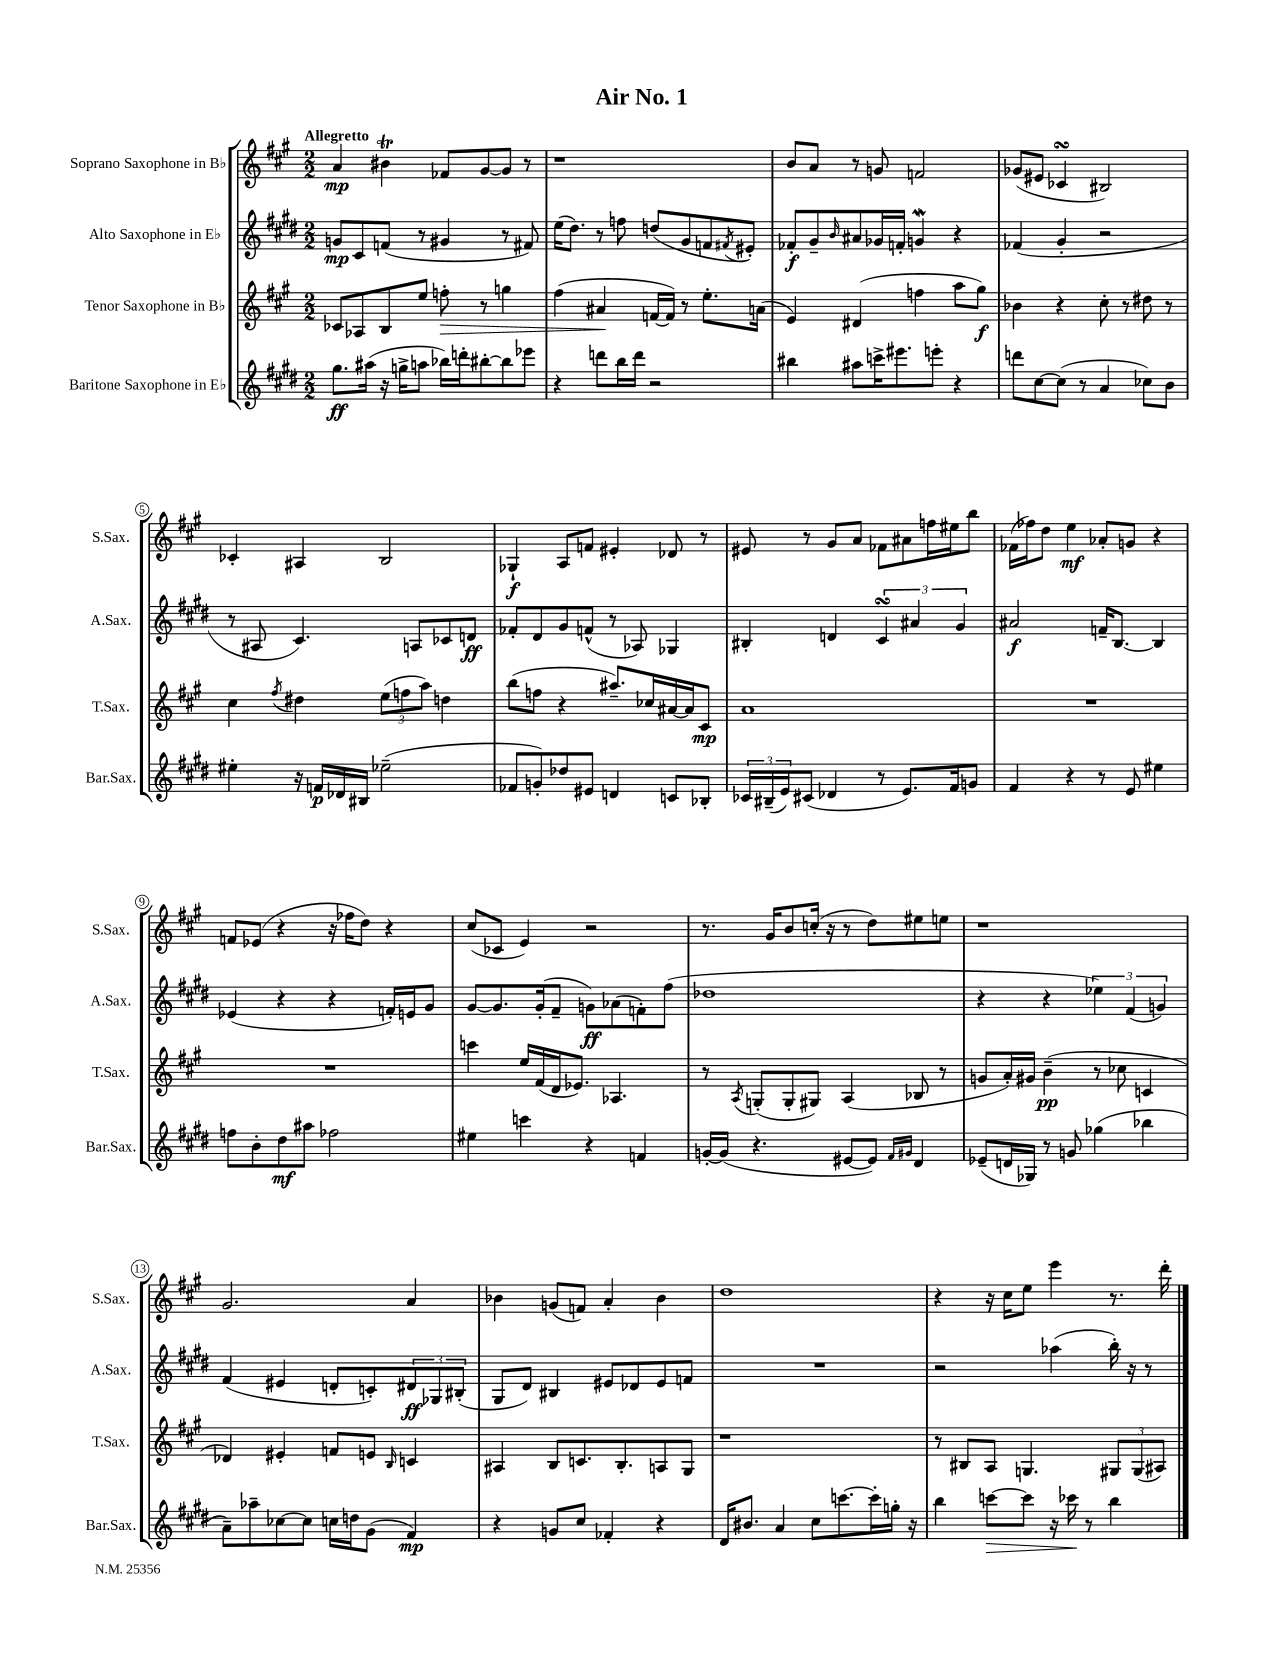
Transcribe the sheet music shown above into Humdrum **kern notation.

**kern	**dynam	**kern	**dynam	**kern	**dynam	**kern	**dynam
*part4	*part4	*part3	*part3	*part2	*part2	*part1	*part1
*staff4	*staff4	*staff3	*staff3	*staff2	*staff2	*staff1	*staff1
*I"Baritone Saxophone in E♭	*	*I"Tenor Saxophone in B♭	*	*I"Alto Saxophone in E♭	*	*I"Soprano Saxophone in B♭	*
*I'Bar.Sax.	*	*I'T.Sax.	*	*I'A.Sax.	*	*I'S.Sax.	*
*clefG2	*	*clefG2	*	*clefG2	*	*clefG2	*
*k[f#c#g#d#]	*	*k[f#c#g#]	*	*k[f#c#g#d#]	*	*k[f#c#g#]	*
*M2/2	*	*M2/2	*	*M2/2	*	*M2/2	*
=1	=1	=1	=1	=1	=1	=1	=1
!	!	!	!	!	!	!LO:TX:a:B:t=Allegretto	!
8.gg#\L	ff	8c-X/L	.	8gn/L	mp	4a/	mp
.	.	8A-X/	.	8c#/	.	.	.
(16aa#X\Jk	.	.	.	.	.	.	.
16r	.	8B/	.	(8fn/J	.	4b#Xt\	.
16ggn^\KL	.	.	.	.	.	.	.
8aan\J	.	8ee/J	.	8r	.	.	.
!	!	!	!LO:HP:b	!	!	!	!
16bb-X\LL)	.	8ffn'\	>	4g#X/	.	8f-X/L	.
16dddn'\J	.	.	.	.	.	.	.
[8bb#X'\	.	8r	.	.	.	[8g#/	.
8bb#\]	.	4ggn\	.	8r	.	8g#/J]	.
8eee-X\J	.	.	.	8f#X/)	.	8r	.
=2	=2	=2	=2	=2	=2	=2	=2
4r	.	(4ff#\	.	(16ee\KL	.	1r	.
.	.	.	.	8.dd#\J)	.	.	.
8dddn\L	.	4a#X/	.	8r	.	.	.
16bb\L	.	.	.	8ffn\	.	.	.
16ddd\JJ	.	.	.	.	.	.	.
2r	.	[16fn/LL	]	(8ddn/L	.	.	.
.	.	16f/JJ])	.	.	.	.	.
.	.	8r	.	8g#/	.	.	.
.	.	8.ee'\L	.	8fn/	.	.	.
.	.	.	.	8qf#X/	.	.	.
.	.	.	.	8e#X'/J)	.	.	.
.	.	(16an\Jk	.	.	.	.	.
=3	=3	=3	=3	=3	=3	=3	=3
4bb#X\	.	4e/)	.	8f-X'/L	f	8b/L	.
.	.	.	.	8g#~/	.	8a/J	.
.	.	.	.	16qqb/	.	.	.
8aa#X\L	.	(4d#X/	.	8a#X/	.	8r	.
16cccn^\K	.	.	.	16g-X/L	.	8gn/	.
8.eee#X\	.	.	.	16fn'/JJ	.	.	.
.	.	4ffn\	.	4gnw/	.	2fn/	.
8eeen'\J	.	.	.	.	.	.	.
4r	.	8aa\L	.	4r	.	.	.
.	.	8gg#\J)	f	.	.	.	.
=4	=4	=4	=4	=4	=4	=4	=4
8dddn\L	.	4b-X\	.	(4f-X/	.	(8g-X/L	.
[8cc#\	.	.	.	.	.	8e#X/J	.
(8cc#\J]	.	4r	.	4g#'/	.	4c-XsSSs/	.
8r	.	.	.	.	.	.	.
4a/	.	8cc#'\	.	2r	.	2B#X/)	.
.	.	8r	.	.	.	.	.
8cc-X\L)	.	8dd#X\	.	.	.	.	.
8b\J	.	8r	.	.	.	.	.
!!LO:LB:g=z
=5	=5	=5	=5	=5	=5	=5	=5
4ee#X'\	.	4cc#\	.	8r	.	4c-X'/	.
.	.	.	.	8A#X/	.	.	.
.	.	8qff#/	.	.	.	.	.
16r	.	4dd#X\	.	4.c#/)	.	4A#X/	.
16fn/LL	p	.	.	.	.	.	.
16d-X/	.	.	.	.	.	.	.
16B#X/JJ	.	.	.	.	.	.	.
(2ee-X~\	.	(12ee\L	.	.	.	2B/	.
.	.	12ffn\	.	.	.	.	.
.	.	.	.	8An/L	.	.	.
.	.	12aa\J)	.	.	.	.	.
.	.	4ddn\	.	8c-X/	.	.	.
.	.	.	.	8dn/J	ff	.	.
=6	=6	=6	=6	=6	=6	=6	=6
8f-X/L	.	(8bb\L	.	8f-X'/L	.	4G-X`/	f
8gn'/)	.	8ffn\J	.	8d#/	.	.	.
8dd-X/	.	4r	.	8g#/	.	8A/L	.
8e#X/J	.	.	.	(8fn^^/J	.	8fn/J	.
4dn/	.	8.aa#X~/L)	.	8r	.	4e#X'/	.
.	.	.	.	8A-X/)	.	.	.
.	.	16cc-X/L	.	.	.	.	.
8cn/L	.	[16a#X/	.	4G-X/	.	8d-X/	.
.	.	16a#/J]	.	.	.	.	.
8B-X'/J	.	8c#/J	mp	.	.	8r	.
=7	=7	=7	=7	=7	=7	=7	=7
24c-X/LL	.	1a	.	4B#X'/	.	8e#X/	.
(24B#X~/	.	.	.	.	.	.	.
24e/J)	.	.	.	.	.	.	.
(8c#X/J	.	.	.	.	.	8r	.
4d-X/	.	.	.	4dn/	.	8g#/L	.
.	.	.	.	.	.	8a/J	.
8r	.	.	.	6c#sSSS/	.	8f-X\L	.
8.e/L)	.	.	.	.	.	8a#X\	.
.	.	.	.	6a#X/	.	.	.
.	.	.	.	.	.	16ffn\L	.
16f#/k	.	.	.	.	.	16ee#X\J	.
.	.	.	.	6g#/	.	.	.
8gn/J	.	.	.	.	.	8bb\J	.
=8	=8	=8	=8	=8	=8	=8	=8
4f#/	.	1r	.	2a#X/	f	(16f-X\LL	.
.	.	.	.	.	.	16ff-X\J)	.
.	.	.	.	.	.	8dd\J	.
4r	.	.	.	.	.	4ee\	mf
8r	.	.	.	16fn~/KL	.	8a-X'/L	.
.	.	.	.	[8.B/J	.	.	.
8e/	.	.	.	.	.	8gn/J	.
4ee#X\	.	.	.	4B/]	.	4r	.
!!LO:LB:g=z
=9	=9	=9	=9	=9	=9	=9	=9
8ffn\L	.	1r	.	(4e-X/	.	8fn/L	.
8b'\	.	.	.	.	.	(8e-X/J	.
8dd#\	mf	.	.	4r	.	4r	.
8aa#X\J	.	.	.	.	.	.	.
2ff-X\	.	.	.	4r	.	16r	.
.	.	.	.	.	.	16ff-X\KL	.
.	.	.	.	.	.	8dd\J)	.
.	.	.	.	16fn'/LL)	.	4r	.
.	.	.	.	16en/J	.	.	.
.	.	.	.	8g#/J	.	.	.
=10	=10	=10	=10	=10	=10	=10	=10
4ee#X\	.	4cccn\	.	[8g#/L	.	(8cc#/L	.
.	.	.	.	8.g#/]	.	8c-X/J	.
4cccn\	.	16ee/LL	.	.	.	4e/)	.
.	.	(16f#/	.	(16g#'/k	.	.	.
.	.	16d/J	.	8f#~/J	.	.	.
.	.	8.e-X/J)	.	.	.	.	.
4r	.	.	.	8gn\L)	ff	2r	.
.	.	4.A-X/	.	(8a-X\	.	.	.
4fn/	.	.	.	8fn'\)	.	.	.
.	.	.	.	(8ff#\J	.	.	.
=11	=11	=11	=11	=11	=11	=11	=11
[16gn'/LL	.	8r	.	1dd-X	.	8.r	.
(16g/JJ]	.	.	.	.	.	.	.
.	.	8qA/	.	.	.	.	.
4.r	.	(8Gn'/L	.	.	.	.	.
.	.	.	.	.	.	16g#/KL	.
.	.	8G'/	.	.	.	8b/	.
.	.	8G#X/J)	.	.	.	(16ccn'/Jk	.
.	.	.	.	.	.	16r	.
[8e#X/L	.	(4A/	.	.	.	8r	.
8e#/J])	.	.	.	.	.	8dd\L)	.
16qqf#/LL	.	.	.	.	.	.	.
16qqg#X/JJ	.	.	.	.	.	.	.
4d#/	.	8B-X/	.	.	.	8ee#X\	.
.	.	8r	.	.	.	8een\J	.
=12	=12	=12	=12	=12	=12	=12	=12
(8e-X~/L	.	8gn/L	.	4r	.	1r	.
16dn/L	.	16a'/L)	.	.	.	.	.
16G-X/JJ)	.	16g#X/JJ	.	.	.	.	.
8r	.	(4b~\	pp	4r	.	.	.
8gn/	.	.	.	.	.	.	.
(4gg-X\	.	8r	.	6ee-X\)	.	.	.
.	.	8cc-X\	.	.	.	.	.
.	.	.	.	(6f#/	.	.	.
4bb-X\	.	4cn/	.	.	.	.	.
.	.	.	.	6gn/)	.	.	.
!!LO:LB:g=z
=13	=13	=13	=13	=13	=13	=13	=13
8a~\L)	.	4d-X/)	.	(4f#/	.	2.g#/	.
8aa-X~\	.	.	.	.	.	.	.
[8cc-X\	.	4e#X'/	.	4e#X/	.	.	.
8cc-\J]	.	.	.	.	.	.	.
16ccn\LL	.	8fn/L	.	8dn'/L	.	.	.
16ddn\J	.	.	.	.	.	.	.
(8g#\J	.	8en/J	.	8cn'/)	.	.	.
.	.	16qqB/	.	.	.	.	.
4f#/)	mp	4cn/	.	12d#X/	ff	4a/	.
.	.	.	.	12G-X/	.	.	.
.	.	.	.	(12B#X'/J	.	.	.
=14	=14	=14	=14	=14	=14	=14	=14
4r	.	4A#X/	.	8G#/L	.	4b-X\	.
.	.	.	.	8d#/J)	.	.	.
8gn/L	.	8B/L	.	4B#X/	.	(8gn/L	.
8cc#/J	.	8.cn/	.	.	.	8fn/J)	.
4f-X'/	.	.	.	8e#X/L	.	4a'/	.
.	.	8.B'/	.	.	.	.	.
.	.	.	.	8d-X/	.	.	.
4r	.	8An/	.	8e#/	.	4b-\	.
.	.	8G#/J	.	8fn/J	.	.	.
=15	=15	=15	=15	=15	=15	=15	=15
16d#/KL	.	1r	.	1r	.	1dd	.
8.b#X/J	.	.	.	.	.	.	.
4a/	.	.	.	.	.	.	.
8cc#\L	.	.	.	.	.	.	.
[8.cccn\	.	.	.	.	.	.	.
16ccc'\L]	.	.	.	.	.	.	.
16ggn'\JJ	.	.	.	.	.	.	.
16r	.	.	.	.	.	.	.
=16	=16	=16	=16	=16	=16	=16	=16
4bb\	.	8r	.	2r	.	4r	.
.	.	8B#X/L	.	.	.	.	.
!	!LO:HP:b	!	!	!	!	!	!
[8cccn\L	>	8A/J	.	.	.	16r	.
.	.	.	.	.	.	16cc#\KL	.
8ccc\J]	.	4.Gn/	.	.	.	8ee\J	.
16r	.	.	.	(4aa-X\	.	4eee\	.
16ccc-X\	.	.	.	.	.	.	.
8r	]	.	.	.	.	.	.
4bb\	.	12G#X/L	.	16bb'\)	.	8.r	.
.	.	.	.	16r	.	.	.
.	.	(12G#/	.	.	.	.	.
.	.	.	.	8r	.	.	.
.	.	12A#X/J)	.	.	.	.	.
.	.	.	.	.	.	16ddd'\	.
==	==	==	==	==	==	==	==
*-	*-	*-	*-	*-	*-	*-	*-
